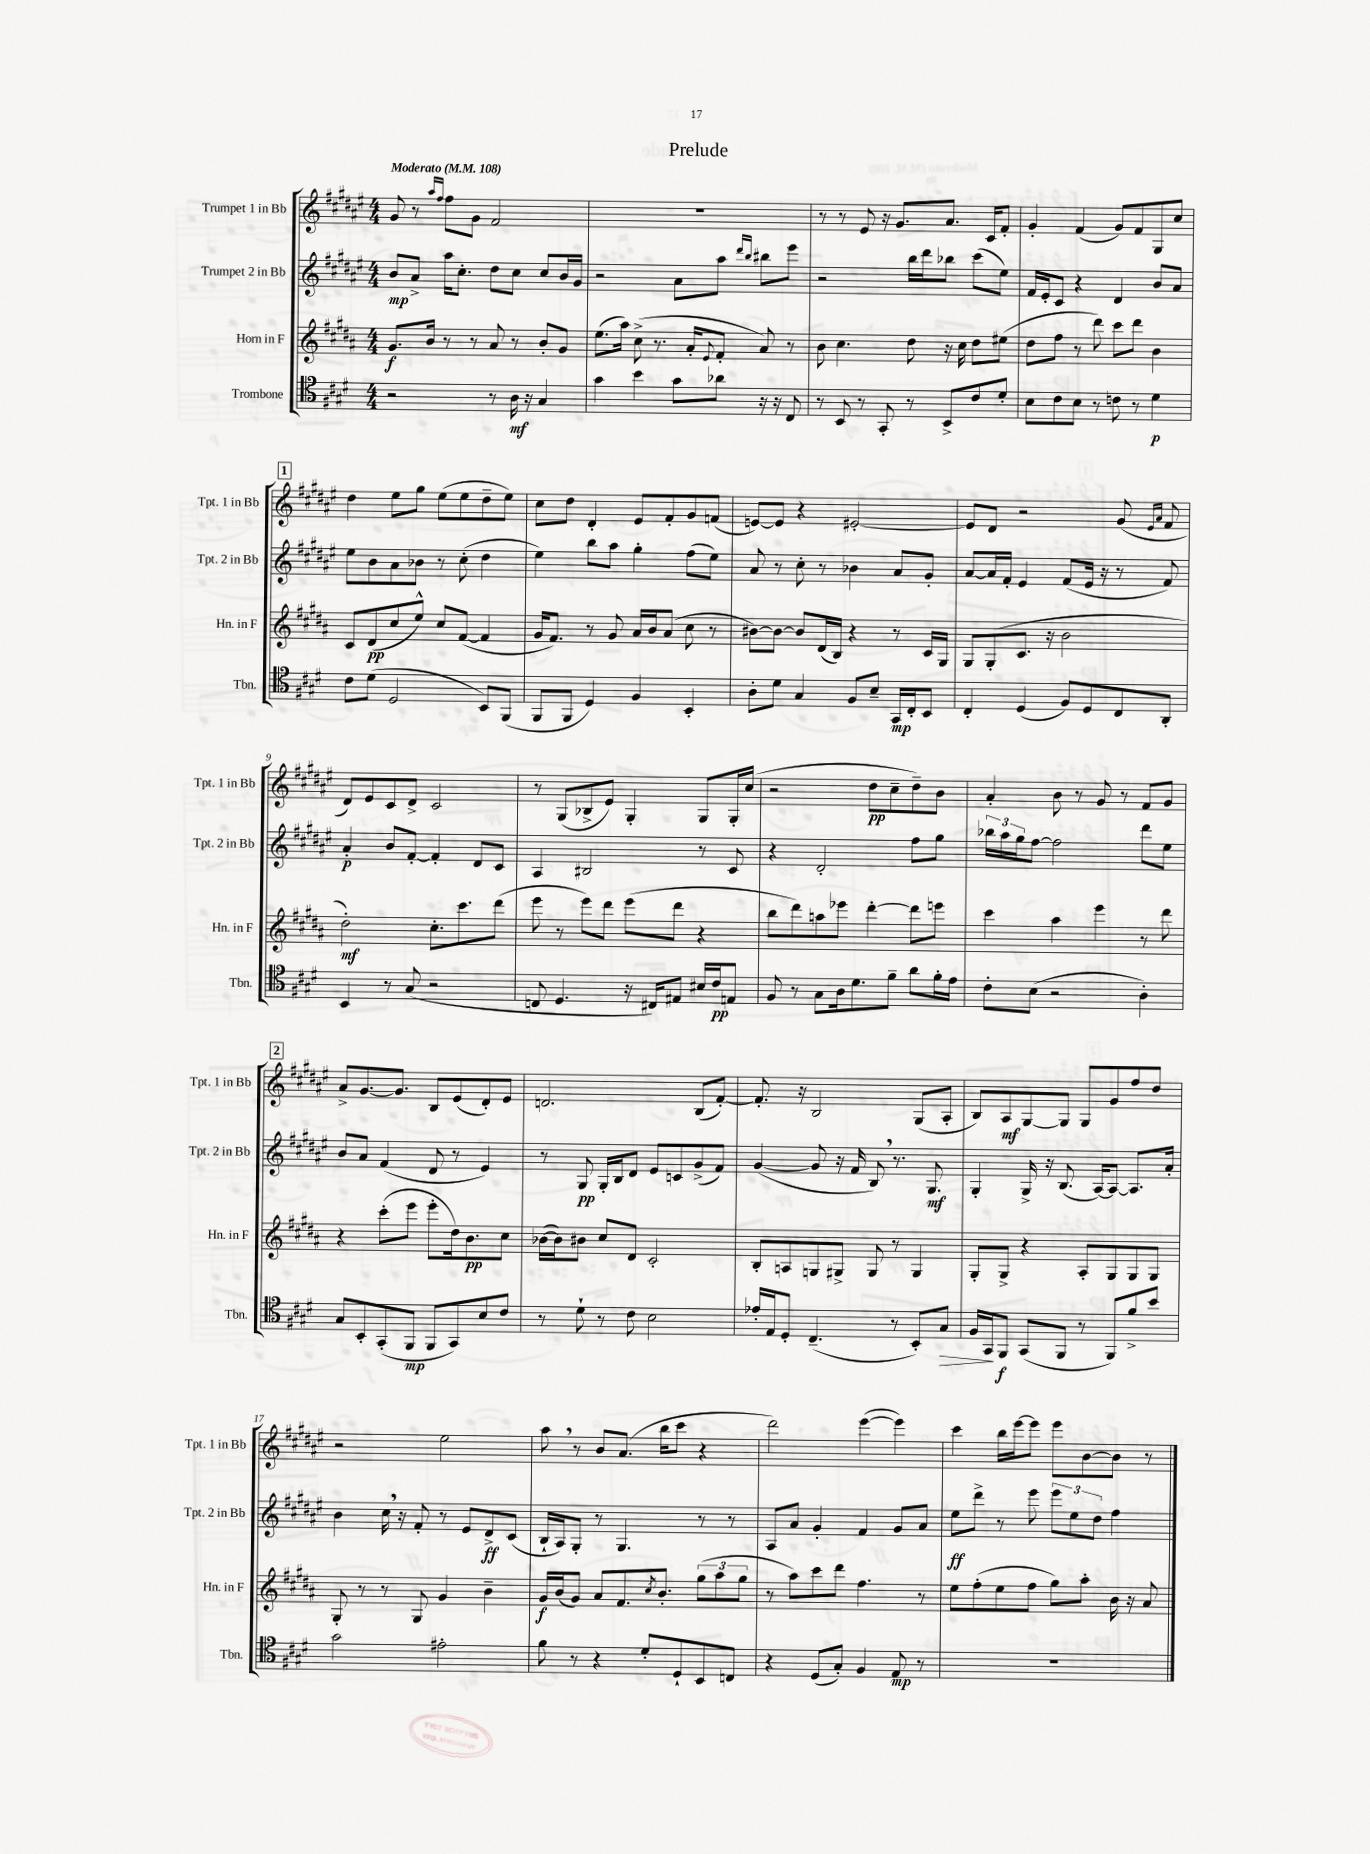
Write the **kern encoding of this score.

**kern	**kern	**kern	**kern
*staff4	*staff3	*staff2	*staff1
*clefC4	*clefG2	*clefG2	*clefG2
*k[f#c#g#d#]	*k[f#c#g#d#a#]	*k[f#c#g#d#a#e#]	*k[f#c#g#d#a#e#]
*M4/4	*M4/4	*M4/4	*M4/4
*MM108	*MM108	*MM108	*MM108
2r	8.g#	8b	8g#
.	.	8a#^	8r
.	16b	.	.
.	.	.	16qqaa#
.	.	.	16qqff#
.	8r	16aa#	8ff#
.	.	8.cc#'	.
.	8r	.	8g#
8r	8a#	8dd#	2f#
16A	8r	8cc#	.
16r	.	.	.
4G#	8b'	8cc#	.
.	8g#	16b	.
.	.	16g#	.
=	=	=	=
4g#	(8.ee	2r	1r
.	16aa#)	.	.
4b	(8cc#^	.	.
.	8.r	.	.
8g#	.	8a#	.
.	16a#'	.	.
.	8qqe	.	.
8a-	8f#'	8aa#	.
.	.	16qqddd#	.
.	.	16qqbb	.
16r	8a#)	8bb#	.
16r	.	.	.
8C#	8r	8eee#	.
=	=	=	=
8r	8b	2r	8r
8BB	4.cc#	.	8r
8r	.	.	8e#
8GG#'	.	.	16r
.	.	.	8.g#
8r	8dd#	16bb	.
.	.	16ddd#	.
8BB^	16r	8bb-	8.a#
.	16cc#	.	.
8c#	8dd#	(8ccc#	.
.	.	.	16c#
8d#'	(8ee#	8ee#)	8f#'
=	=	=	=
8B	8dd#	16f#	4g#'
.	.	16e#'	.
8c#	8ff#	8c#	.
8B	8r	4r	(4f#
8r	8ddd#)	.	.
8c	8ccc#	4d#	8g#)
8r	8ddd#	.	8f#
4d#	4b	8b	8G#
.	.	8a#	8cc#
=	=	=	=
8c#	8c#	8ee#	4dd#
(8d#	(8d#	8b	.
2D#	8cc#	8a#	8ee#
.	8ee^^)	8b-	8gg#
.	8cc#	8r	(8ee#
.	([8f#	(8cc#'	8ee#
8BB)	4f#]	4dd#	8dd#~
(8FF#	.	.	8ee#)
=	=	=	=
8FF#	16g#	4ee#)	8cc#
.	8.f#)	.	.
8FF#	.	.	8dd#
4D#)	8r	8bb	4d#'
.	8g#	8aa#	.
4F#	16a#	4gg#'	8e#
.	16b	.	.
.	(8a#	.	8f#'
4BB'	8cc#	(8ff#	8g#
.	8r	8ee#)	(8f
=	=	=	=
8A'	[8b#)	8a#	[8e)
8d#	8b#_	8r	8e]
4G#	8b#]	8cc#'	4r
.	(16d#	8r	.
.	16B)	.	.
8F#	4r	4b-	[2e#'
8B~	.	.	.
16GG#	8r	8a#	.
16C#'	.	.	.
8BB	16c#	8g#'	.
.	16G#	.	.
=	=	=	=
4C#'	8G#	[8a#	8e#]
.	(8G#'	16a#]	8d#
.	.	16f#'	.
(4D#	8.c#	4e#	2r
.	16r	.	.
8F#)	2b	(8f#	.
8D#	.	16e#	.
.	.	16r	.
8C#	.	8r	(8g#
.	.	.	16qqe#
.	.	.	16qqa#
8AA'	.	8f#)	8f#
=	=	=	=
4BB	2dd#')	4a#'	8d#)
.	.	.	8e#
8r	.	8b	8c#
(8G#	.	[8f#'	8d#^
2r	8.cc#'	4f#']	2c#
.	8.ccc#	.	.
.	.	8d#	.
.	(8ddd#	8c#	.
=	=	=	=
8C	8eee	4A#	8r
4.D#	8r	.	(8G#
.	8eee)	2B#	8B-^
.	8ddd#	.	8e#)
16r	(8eee	.	4G#'
16C#)	.	.	.
8E#	8ddd#	.	.
16B#	4r	8r	8G#
16c#	.	.	.
8E	.	8c#	16G#'
.	.	.	(16cc#
=	=	=	=
8F#	8bb	4r	2r
8r	8ddd#)	.	.
8G#	8aa	2d#'	.
16A	8eee-	.	.
8.d#	.	.	.
.	[4ddd#'	.	8dd#
8f#~	.	.	8cc#~
8a	8ddd#]	8ff#	8dd#~)
16f#'	8eee	8gg#	8b
16e	.	.	.
=	=	=	=
8c#'	4ccc#	24bb-	4a#'
.	.	24aa#	.
.	.	24gg#	.
(8B	.	[8ff#	.
2r	4aa#	2ff#]	8b
.	.	.	8r
.	4eee	.	8g#
.	.	.	8r
4A')	8r	8ddd#	8f#
.	8ddd#	8ee#	8g#
=	=	=	=
8G#	4r	8b	8a#^
8BB'	.	8a#	[8.g#
(8GG#'	(8ccc#'	(4f#	.
.	.	.	8.g#]
8FF#	8eee	.	.
8FF#	8eee'	8d#	8B
8GG#)	16dd#)	8r	(8e#
.	8.b	.	.
8B	.	4e#)	8d#')
8c#	8cc#	.	8e#
=	=	=	=
8r	([16b-	8r	2.d
.	16b-])	.	.
8d#`	8b#	8G#	.
8r	8cc#	16G#'	.
.	.	16B	.
8c#	8d#	8d#	.
2B	2c#'	8e#	.
.	.	8c	.
.	.	(8g#^	(8B
.	.	8f#)	[8f#')
=	=	=	=
16e-'	8B'	([4g#	8.f#']
16E	.	.	.
8D#'	8A	.	.
.	.	.	16r
(4.C#~	8G	8g#]	2B
.	8G#^	16r	.
.	.	16f#	.
.	8G#	8B)	.
8r	8r	8.r	.
8BB')	4G#	.	(8G#
.	.	8.G#	.
8G#	.	.	8A#'
=	=	=	=
16F#	8G#'	4G#'	8B)
16GG#	.	.	.
8FF#	8G#^	.	8A#
(8GG#	4r	16G#^	[8G#
.	.	16r	.
8FF#	.	(8.B	8G#]
8r	8A#'	.	8G#
.	.	[16A#)	.
8FF#)	8G#	8A#_	8g#
8f#^	8G#	8.A#]	8ff#
8b	8G#	.	8dd#
.	.	16a#'	.
=	=	=	=
2g#	8G#'	4b	2r
.	8r	.	.
.	8r	16cc#	.
.	.	16r	.
.	8G#	8f#'	.
2e#'	4g#	8r	2ee#
.	.	8e#	.
.	4b~	8d#^	.
.	.	(8c#	.
=	=	=	=
8f#	16g#	16B`	8aa#
.	(16b	16A#)	.
8r	8g#)	8G#'	8r
4r	8a#	8r	8b
.	8.f#	4.G#	(8.a#
8d#'	.	.	.
.	8qcc#	.	.
.	8.b'	.	16bb
8D#`	.	.	8ccc#
8BB	(12gg#	8r	4r
.	12aa#	.	.
8C	.	8r	.
.	12gg#	.	.
=	=	=	=
4r	8r	8A#	2ddd#)
.	8aa#)	8a#	.
(8D#	8ccc#	4g#'	.
8G#')	8ddd#	.	.
4F#	4.ff#	4f#	([4eee#
8E	.	8g#	4eee#])
8r	8r	8a#	.
=	=	=	=
1r	8ee	8ee#	4ccc#
.	(8ff#'	8ddd#^	.
.	8ee	8r	16bb
.	.	.	[16eee#
.	8ff#	8eee#	8eee#]
.	8gg#)	12eee#	8eee#
.	.	12ee#	.
.	8aa#'	.	[8b
.	.	12dd#	.
.	16b	4ff#	8b]
.	16r	.	.
.	8a#	.	8r
==	==	==	==
*-	*-	*-	*-
